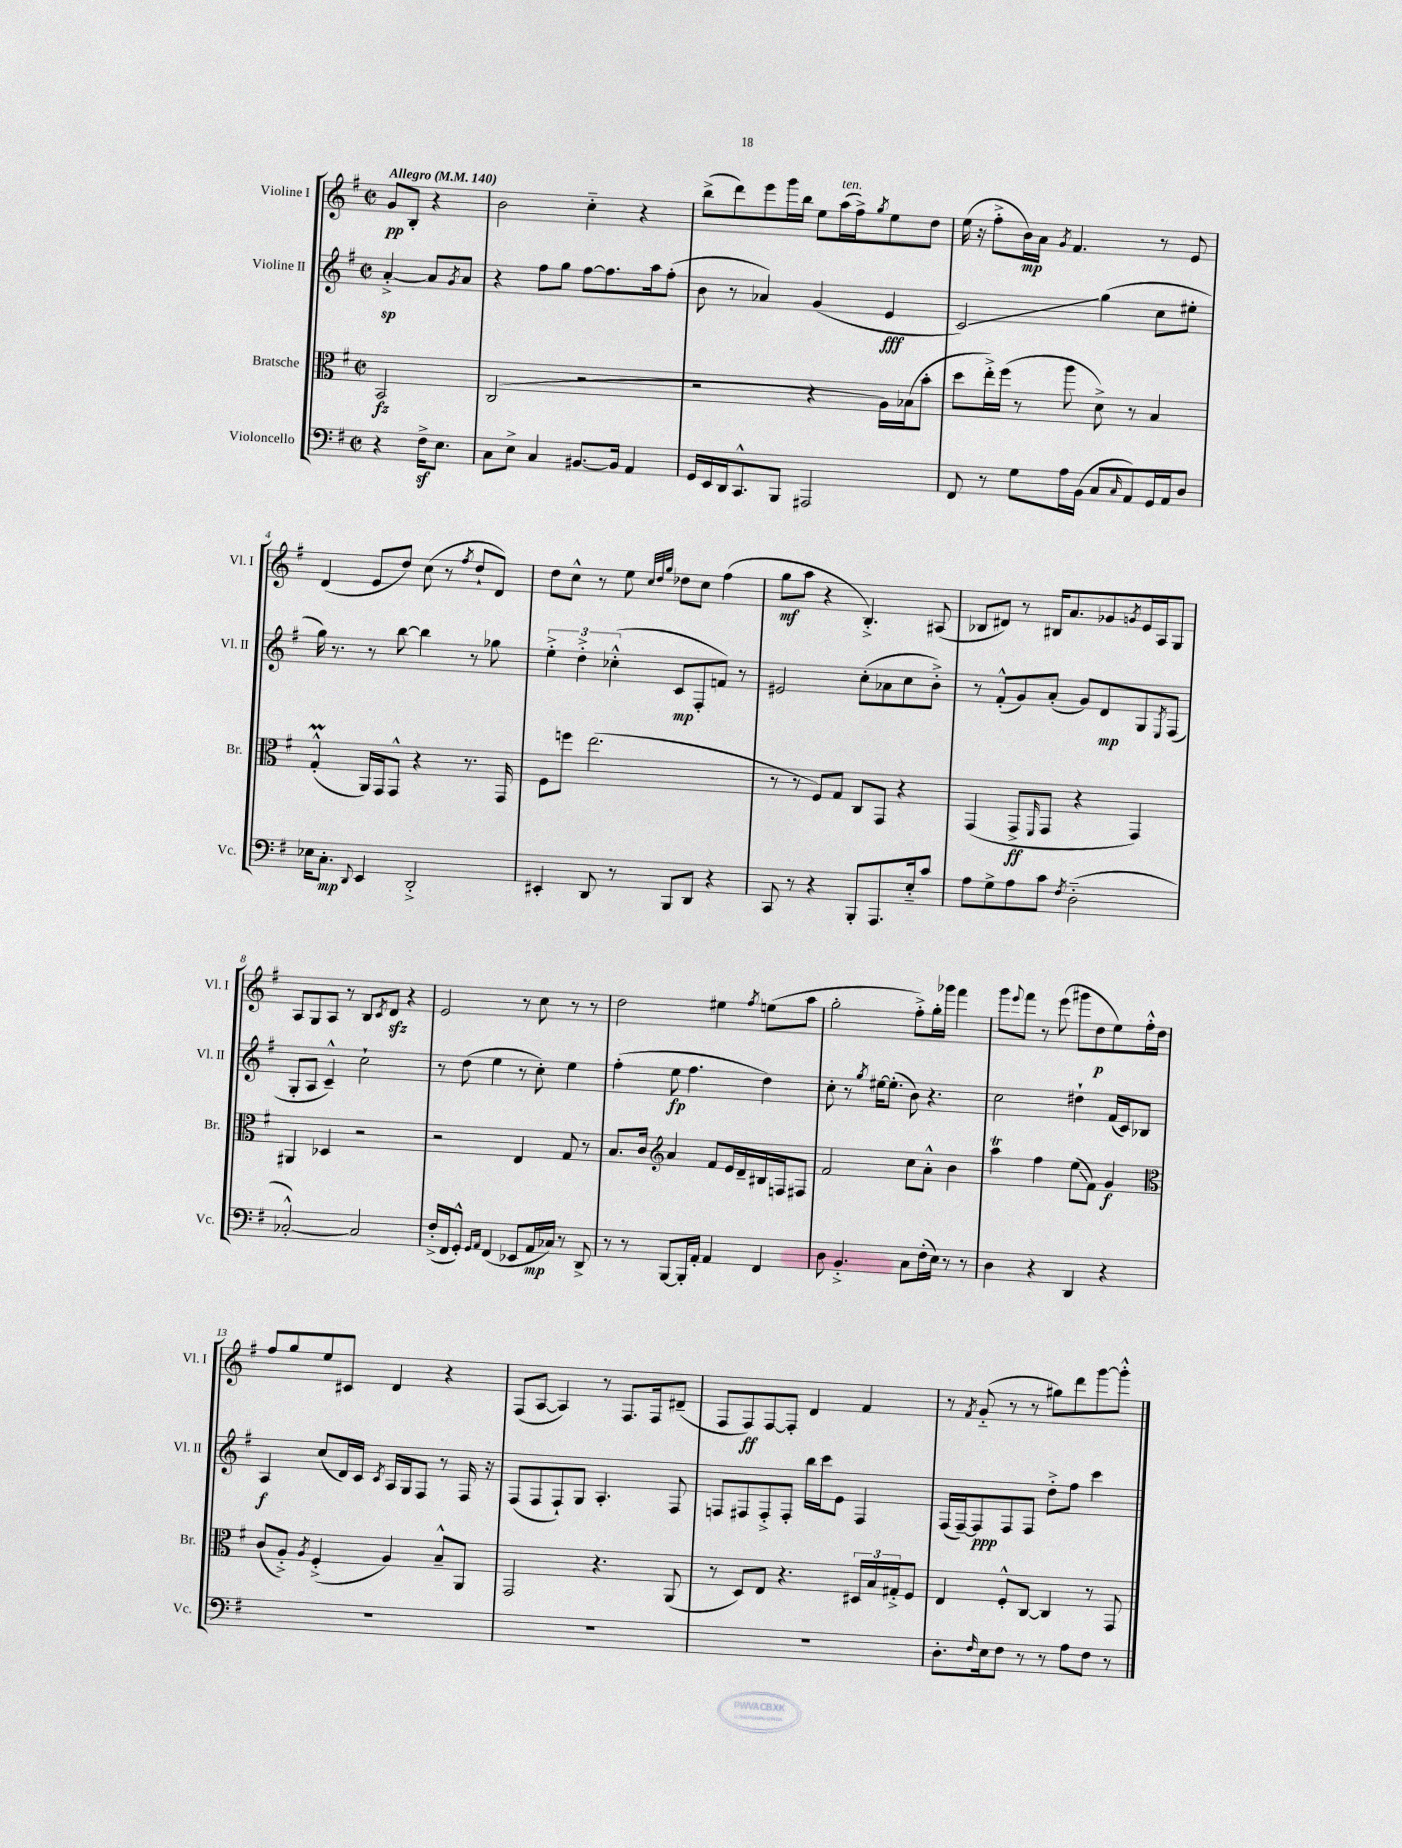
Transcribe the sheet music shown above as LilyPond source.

<<
\new StaffGroup <<
\new Staff = "s0" \with { instrumentName = "Violine I" shortInstrumentName = "Vl. I" } {
    \clef treble \key g \major \defaultTimeSignature \time 2/2 \partial 2 \tempo "Allegro" 4 = 140
    g'8\pp b8-. r4 |
    b'2 c''4-_ r4 |
    b''8->( d'''8) e'''8 g'''16 b''16 e''8 a''16^\markup { \italic "ten." }( fis''16->) \acciaccatura { g''8 } e''8 d''8 |
    e''16( r16 fis''8-.-> b'16\mp) a'16 \acciaccatura { g'8 } fis'4. r8 e'8 |
    d'4( e'8 d''8) c''8( r8 \acciaccatura { fis''8 } d''8-! d'8) |
    d''8 c''8-^ r8 e''8 \grace { c''32 d''32 g''32 } des''8 c''8 fis''4( |
    g''8\mf a''8 r4 b4.-.->) ais8( |
    bes8 dis'8) r8 bis16 a'8. ges'8 \acciaccatura { g'8 } e'16 a16 g8 |
    a8 g8 a8 r8 b8 \acciaccatura { c'8 } d'8\sfz r4 |
    e'2 r8 c''8 r8 r8 |
    d''2 eis''4 \acciaccatura { fis''8 } e''8( a''8 |
    g''2-. fis''8-.->) g''16-. ges'''16 fis'''4 |
    g'''8 \appoggiatura { e'''8 } fis'''8 r8 e'''8( gis'''8 d''8\p e''8) fis''16-.-^ d''16 |
    fis''8 g''8 e''8 cis'8 d'4 r4 |
    fis8( a8~ a4) r8 fis8. fis16 dis'8--( |
    fis8 fis8\ff) fis8~ fis8-. d'4 fis'4 |
    r8 \acciaccatura { fis'8 } g'8-_( r8 r8 gis''8) d'''8 g'''8~ g'''8-.-^ \bar "|." |
}
\new Staff = "s1" \with { instrumentName = "Violine II" shortInstrumentName = "Vl. II" } {
    \clef treble \key g \major \defaultTimeSignature \time 2/2 \partial 2
    a'4~-.->\sp a'8 \acciaccatura { g'8 } a'8 |
    r4 fis''8 g''8 fis''8~ fis''8. a''16 fis''8-.( |
    b'8 r8 aes'4) g'4( e'4\fff |
    c'2\glissando) g''4( c''8 eis''8-. |
    g''16) r8. r8 b''8~ b''4 r8 ges''8 |
    \tuplet 3/2 { e''4-.-> d''4-.-> ces''4-.-^( } c'8\mp fis8-. f'8) r8 |
    eis'2 c''8-.( aes'8 c''8 b'8-.->) |
    r8 fis'8-.-^( g'8) a'8-.( g'8) d'8\mp g8 \acciaccatura { e8 } fis8( |
    g8-. a8 c'4---^) c''2-! |
    r8 d''8( e''4 r8 c''8-.) e''4 |
    fis''4-.( e''8\fp fis''4. d''4) |
    c''8-. r8 \acciaccatura { g''8 } eis''16~ eis''8.-.( b'8) r4. |
    c''2 dis''4-! fis'16( c'16) bes8 |
    a4\f c''8( d'16) c'16 \acciaccatura { c'8 } a16 g16 fis8 r8 fis16 r16 |
    fis8( fis8 fis8-!) g8 a4.-. fis8 |
    f8 fis8 fis8-.-> fis8-. b''16 c'''16 e'8 fis4 |
    fis16( fis16~--) fis8\ppp fis8 fis8 d''8-.-> fis''8 c'''4 \bar "|." |
}
\new Staff = "s2" \with { instrumentName = "Bratsche" shortInstrumentName = "Br." } {
    \clef alto \key g \major \defaultTimeSignature \time 2/2 \partial 2
    b,2\fz |
    c2( r2 |
    r2 r4 a16) bes16( b'8-. |
    d''8 e''16-.->) fis''16( r8 a''8 d'8->) r8 b4 |
    g4-.-^\prall( a,16) g,16 g,8-^ r4 r8. g,16 |
    fis8 f''8 e''2.( |
    r8 r8 fis8) g8 c8 g,8 r4 |
    g,4( g,8->\ff \grace { fis,16 } g,8 r4 g,4) |
    ais,4 des4 r2 |
    r2 e4 g8 r8 |
    b8. c'16 \clef treble a'4 fis'8 e'16 d'16-- bis16 f16 fis8 |
    fis'2 c''8 a'8-.-^ b'4 |
    a''4\trill fis''4 e''8\glissando( fis'8) g'4\f |
    \clef alto c'8( a8-.->) \acciaccatura { a8 } fis4-.->( a4) b8---^ a,8 |
    g,2 r4. a,8( |
    r8 d8) e8 r4. \tuplet 3/2 { dis16 b16 gis16-.-> } fis8 |
    e4 fis8-.-^ c8~ c4 r8 g,8 \bar "|." |
}
\new Staff = "s3" \with { instrumentName = "Violoncello" shortInstrumentName = "Vc." } {
    \clef bass \key g \major \defaultTimeSignature \time 2/2 \partial 2
    r4 fis16->\sf e8. |
    c8 e8-> c4 bis,8.~ bis,16 a,4 |
    g,16 e,16 d,16 c,8.-^ b,,8 ais,,2 |
    fis,8 r8 g8 a16 b,16( c8 \grace { c16 } a,8) g,16 a,16 d8 |
    ees16 c8.-.\mp \appoggiatura { d,8 } e,4 d,2-.-> |
    eis,4-. d,8 r8 b,,8 d,8 r4 |
    c,8 r8 r4 b,,8-. a,,8. e16-_ c'8 |
    a8 g8-> a8 c'8 \acciaccatura { fis8 } d2-_( |
    ces2~-.-^) ces2 |
    fis16-.->( fis,16 g,8-.-^) \grace { g,16 a,16 } fis,4( ees,8 a,16\mp ces16) r8 d,8-> |
    r8 r8 b,,8~ b,,16-. a,16-. a,4 fis,4 |
    d8 b,4.-.-> c8 fis16-.( e16) r8 r8 |
    d4 r4 d,4 r4 |
    R1 |
    R1 |
    R1 |
    d8.-. \grace { fis16 } e16 fis8 r8 r8 a8 fis8 r8 \bar "|." |
}
>>
>>
